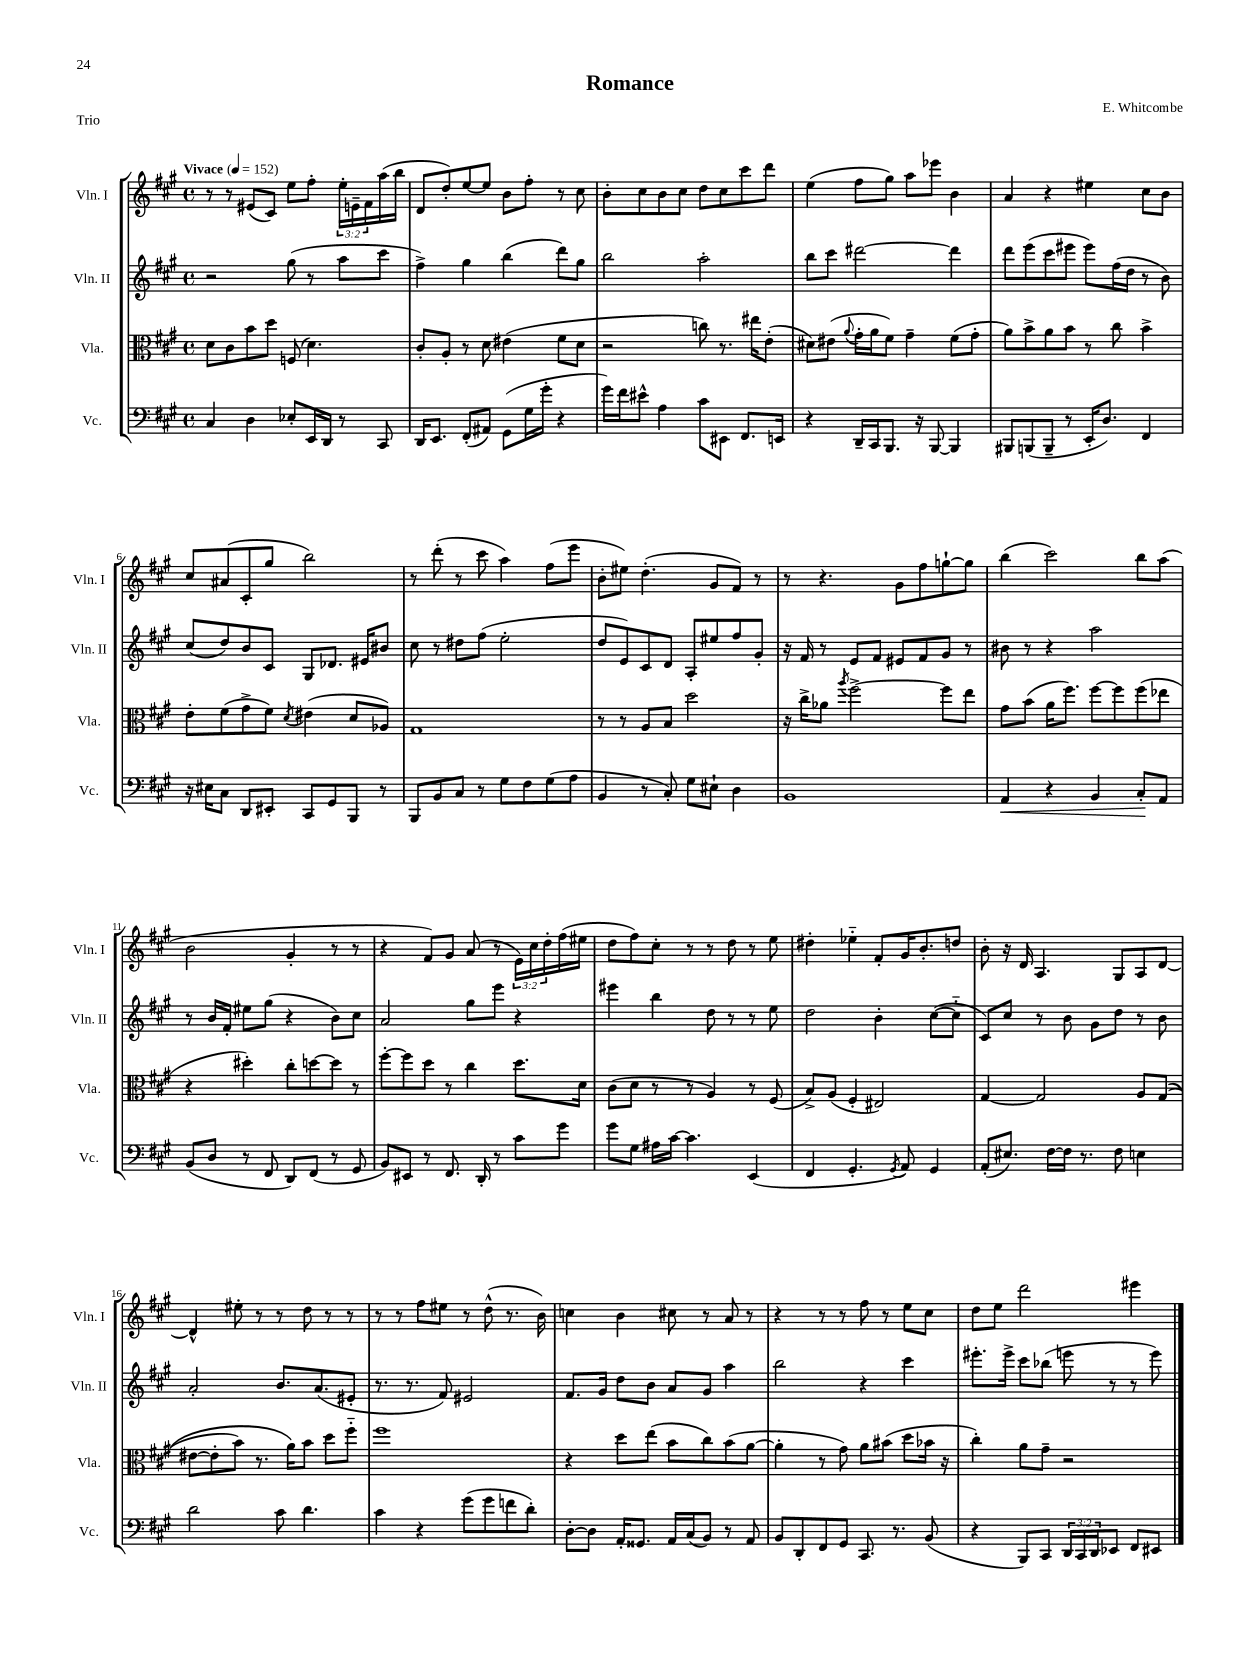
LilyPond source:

\header { title = "Romance" composer = "E. Whitcombe" piece = "Trio" }
<<
\new StaffGroup <<
\new Staff = "s0" \with { instrumentName = "Vln. I" shortInstrumentName = "Vln. I" } {
    \clef treble \key a \major \defaultTimeSignature \time 4/4 \override Staff.TupletNumber.text = #tuplet-number::calc-fraction-text \tempo "Vivace" 4 = 152
    r8 r8 eis'8( cis'8) e''8 fis''8-. \tuplet 3/2 { e''16-. e'16-- fis'16 } a''16( b''16 |
    d'8 d''8-.) e''8~ e''8 b'8 fis''8-. r8 cis''8 |
    b'8-. cis''8 b'8 cis''8 d''8 cis''8 cis'''8 d'''8 |
    e''4( fis''8 gis''8) a''8 ees'''8 b'4 |
    a'4 r4 eis''4 cis''8 b'8 |
    cis''8 ais'8( cis'8-. gis''8 b''2) |
    r8 d'''8-.( r8 cis'''8 a''4) fis''8( e'''8 |
    b'8-. eis''8) d''4.-.( gis'8 fis'8) r8 |
    r8 r4. gis'8 fis''8 g''8~-! g''8 |
    b''4( cis'''2) b''8 a''8( |
    b'2 gis'4-. r8 r8 |
    r4 fis'8) gis'8 a'8( r8 \tuplet 3/2 { e'16) cis''16 d''16-. } fis''16( eis''16 |
    d''8 fis''8) cis''8-. r8 r8 d''8 r8 e''8 |
    dis''4-. ees''4-_ fis'8-. gis'16 b'8.-. d''8 |
    b'8-. r16 d'16 a4. gis8 a8 d'8~ |
    d'4-^ eis''8-. r8 r8 d''8 r8 r8 |
    r8 r8 fis''8 eis''8 r8 d''8-^( r8. b'16) |
    c''4 b'4 cis''8 r8 a'8 r8 |
    r4 r8 r8 fis''8 r8 e''8 cis''8 |
    d''8 e''8 d'''2 eis'''4 \bar "|." |
}
\new Staff = "s1" \with { instrumentName = "Vln. II" shortInstrumentName = "Vln. II" } {
    \clef treble \key a \major \defaultTimeSignature \time 4/4
    r2 gis''8( r8 a''8 cis'''8 |
    fis''4->) gis''4 b''4( d'''8) gis''8 |
    b''2 a''2-. |
    b''8 cis'''8 dis'''2~ dis'''4 |
    d'''8 e'''8( cis'''8 eis'''8 eis'''8) fis''16( d''16 r8 b'8) |
    cis''8( d''8) b'8 cis'8 gis8 des'8. eis'16 bis'8 |
    cis''8 r8 dis''8 fis''8( e''2-. |
    d''8 e'8) cis'8 d'8 a8-. eis''8 fis''8 gis'8-. |
    r16 fis'16 r8 e'8 fis'8 eis'8 fis'8 gis'8 r8 |
    bis'8 r8 r4 a''2 |
    r8 b'16 fis'16-. eis''8 gis''8( r4 b'8) cis''8 |
    a'2 gis''8 e'''8 r4 |
    eis'''4 b''4 d''8 r8 r8 e''8 |
    d''2 b'4-. cis''8~( cis''8-_ |
    cis'8) cis''8 r8 b'8 gis'8 d''8 r8 b'8 |
    a'2-. b'8. a'8.( eis'8-. |
    r8. r8. fis'8) eis'2 |
    fis'8. gis'16 d''8 b'8 a'8 gis'8 a''4 |
    b''2 r4 cis'''4 |
    eis'''8.-. eis'''16-> cis'''8 bes''8( e'''8 r8 r8 e'''8) \bar "|." |
}
\new Staff = "s2" \with { instrumentName = "Vla." shortInstrumentName = "Vla." } {
    \clef alto \key a \major \defaultTimeSignature \time 4/4
    d'8 cis'8 b'8 d''8 f8( d'4.) |
    cis'8-. a8-. r8 d'8 eis'4( fis'8 d'8 |
    r2 c''8) r8. eis''16 e'8-.( |
    dis'8) eis'8( \appoggiatura { a'8 } gis'16-. a'16 fis'8) gis'4-- fis'8( gis'8-. |
    a'8) b'8-> a'8 b'8 r8 cis''8 b'4-> |
    e'8-. fis'8( gis'8-> fis'8) \acciaccatura { d'8 } eis'4( d'8 aes8) |
    gis1 |
    r8 r8 a8 b8 d''2 |
    r16 cis''16-> aes'8 \acciaccatura { a''8 } fis''2~-> fis''8 e''8 |
    gis'8 b'8( a'16 fis''8.) fis''8~ fis''8 fis''8( ees''8 |
    r4 dis''4-.) cis''8-. d''8~ d''8 r8 |
    fis''8~-. fis''8 d''8 r8 cis''4 d''8. d'16 |
    cis'8( d'8 r8 r8 a4) r8 fis8( |
    b8->) a8( fis4-. eis2) |
    gis4~ gis2 a8 gis8(\( |
    eis'8~ eis'8-. b'8) r8. a'16\) b'8 d''8 fis''8-_ |
    fis''1 |
    r4 d''8 e''8( b'8 cis''8) b'8( a'8~ |
    a'4-. r8 gis'8) a'8 bis'8( d''8 bes'16 r16 |
    cis''4-.) a'8 gis'8-- r2 \bar "|." |
}
\new Staff = "s3" \with { instrumentName = "Vc." shortInstrumentName = "Vc." } {
    \clef bass \key a \major \defaultTimeSignature \time 4/4 \override Staff.TupletNumber.text = #tuplet-number::calc-fraction-text
    cis4 d4 ees8-. e,16 d,16 r8 cis,8 |
    d,16 e,8. fis,8-.( ais,8) gis,8( gis16 gis'16-. r4 |
    gis'16) fis'16 eis'8-^ a4 cis'8 eis,8 fis,8. e,16 |
    r4 d,16-- cis,16 b,,8. r16 b,,8~ b,,4 |
    bis,,8 b,,8( b,,8-- r8 e,16-. d8.) fis,4 |
    r16 eis16 cis8 d,8 eis,8-. cis,8 gis,8 b,,8 r8 |
    b,,8 b,8 cis8 r8 gis8 fis8 gis8( a8 |
    b,4 r8 cis8-.) gis8 eis8-! d4 |
    b,1 |
    a,4\< r4 b,4 cis8-.\! a,8 |
    b,8( d8 r8 fis,8 d,8) fis,8( r8 gis,8 |
    b,8) eis,8 r8 fis,8. d,16-. r8 cis'8 gis'8 |
    gis'8 gis8 ais16 cis'16~ cis'4. e,4( |
    fis,4 gis,4.-. \acciaccatura { gis,8 } a,8) gis,4 |
    a,8-.( eis8.) fis16~ fis16 r8. fis8 e4 |
    d'2 cis'8 d'4. |
    cis'4 r4 gis'8( gis'8 f'8 d'8-.) |
    d8~-. d8 a,16-. gisis,8. a,16 cis16( b,8) r8 a,8 |
    b,8 d,8-. fis,8 gis,8 cis,8. r8. b,8( |
    r4 b,,8) cis,8 \tuplet 3/2 { d,16 cis,16 d,16 } ees,8 fis,8 eis,8 \bar "|." |
}
>>
>>
